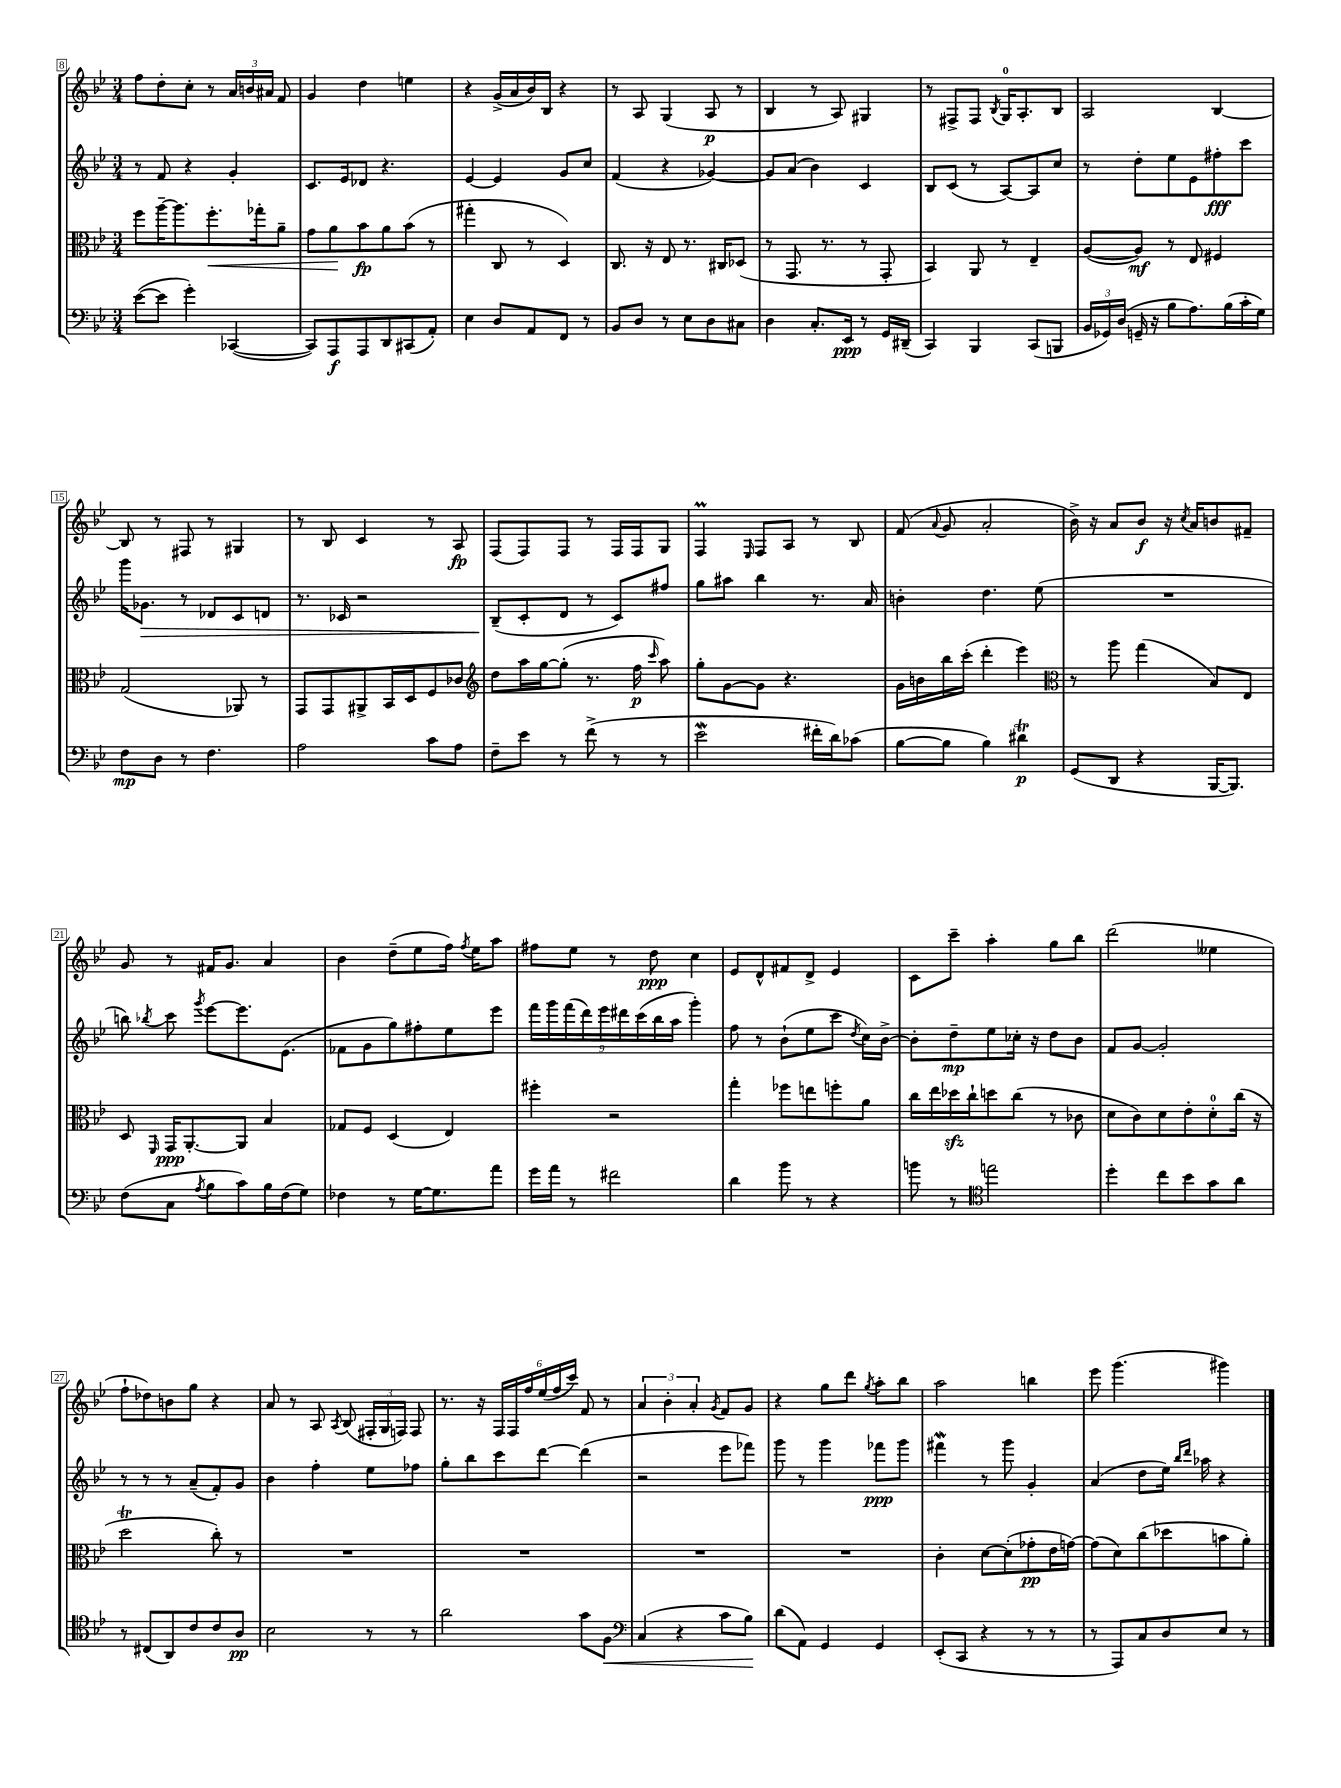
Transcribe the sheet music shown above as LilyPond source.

<<
\new StaffGroup <<
\new Staff = "s0" {
    \clef treble \key bes \major \numericTimeSignature \time 3/4
    \autoBeamOff f''8[ d''8-. c''8]-. r8 \tuplet 3/2 { a'16[ b'16 ais'16] } f'8 |
    g'4 d''4 e''4 |
    r4 g'16[->( a'16 bes'16) bes16] r4 |
    r8 a8 g4( a8\p r8 |
    bes4 r8 a8) gis4 |
    r8 fis8[-> fis8] \acciaccatura { bes8 } g16[-0 a8.-. bes8] |
    a2 bes4~ |
    bes8 r8 fis8 r8 gis4 |
    r8 bes8 c'4 r8 a8\fp |
    f8[( f8) f8] r8 f16[ f16 g8] |
    f4\prall \grace { ees16 } f8[ a8] r8 bes8 |
    f'8( \appoggiatura { a'8 } g'8 a'2-. |
    bes'16->) r16 a'8[ bes'8]\f r16 \acciaccatura { c''8 } a'16[ b'8 fis'8]-- |
    g'8 r8 fis'16[ g'8.] a'4 |
    bes'4 d''8[--( ees''8 f''16]) \acciaccatura { f''8 } ees''16[ a''8] |
    fis''8[ ees''8] r8 d''8\ppp c''4 |
    ees'8[ d'8-^ fis'8 d'8]-> ees'4 |
    c'8[ c'''8]-- a''4-. g''8[ bes''8] |
    d'''2( eeses''4 |
    f''8[-! des''8) b'8 g''8] r4 |
    a'8 r8 a8 \acciaccatura { a8 } bes8( \tuplet 3/2 { fis16[-. g16 f16]) } f8 |
    r8. r16 \tuplet 6/4 { f16[ f16 f''16 ees''16( f''16 c'''16]) } f'8 r8 |
    \tuplet 3/2 { a'4 bes'4-. a'4-. } \acciaccatura { g'8 } f'8[ g'8] |
    r4 g''8[ d'''8] \acciaccatura { g''8 } a''8[-. bes''8] |
    a''2 b''4 |
    ees'''8 g'''4.( gis'''4) \bar "|." |
}
\new Staff = "s1" {
    \clef treble \key bes \major \numericTimeSignature \time 3/4
    \autoBeamOff r8 f'8 r4 g'4-. |
    c'8.[ ees'16 des'8] r4. |
    ees'4~ ees'4 g'8[ c''8] |
    f'4( r4 ges'4~) |
    ges'8[ a'8]( bes'4) c'4 |
    bes8[ c'8]( r8 a8[~) a8 c''8] |
    r8 d''8[-. ees''8 ees'8 fis''8-.\fff c'''8] |
    g'''16[ ges'8.]\> r8 des'8[ c'8 d'8] |
    r8. ces'16 r2 |
    bes8[--\!( c'8-. d'8] r8 c'8[) fis''8] |
    g''8[ ais''8] bes''4 r8. a'16 |
    b'4-. d''4. ees''8( |
    R2. |
    b''8) \acciaccatura { bes''8 } c'''8 \acciaccatura { g'''8 } ees'''8[~ ees'''8. ees'8.]( |
    fes'8[ g'8 g''8) fis''8-. ees''8 ees'''8] |
    \tuplet 9/8 { f'''16[ g'''16 f'''16( d'''16) ees'''16 dis'''16 c'''16( bes''16 a''16] } g'''4-.) |
    f''8 r8 bes'8[-!( ees''8 c'''8] \acciaccatura { d''8 } c''16[) bes'16]~-> |
    bes'8[-. d''8--\mp ees''8 ces''16]-. r16 d''8[ bes'8] |
    f'8[ g'8]~ g'2-. |
    r8 r8 r8 a'8[--( f'8-.) g'8] |
    bes'4 f''4-. ees''8[ fes''8] |
    g''8[-. bes''8 c'''8 d'''8]~ d'''4( |
    r2 ees'''8[ fes'''8]) |
    g'''8 r8 g'''4 fes'''8[\ppp g'''8] |
    fis'''4\mordent r8 g'''8 g'4-. |
    a'4( d''8[ ees''16]) \grace { bes''16[ d'''16] } aes''16 r4 \bar "|." |
}
\new Staff = "s2" {
    \clef alto \key bes \major \numericTimeSignature \time 3/4
    \autoBeamOff f''8[ a''16~-- a''8. f''8.-.\< ges''16-. a'8]-- |
    g'8[ a'8\! bes'8\fp a'8 bes'8]( r8 |
    gis''4-. c8 r8 d4) |
    c8. r16 ees8 r8. cis16[ des8]( |
    r8 g,8. r8. r8 g,8-. |
    bes,4) a,8 r8 ees4-- |
    a8[~( a8]\mf) r8 ees8 fis4 |
    g2( aes,8) r8 |
    g,8[ g,8 ais,8-> bes,16 d16 f8 ces'8] |
    \clef treble d''8[ a''16 g''16~ g''8]-.( r8. f''16\p \grace { c'''16 } a''8) |
    g''8[-. g'8~ g'8] r4. |
    g'16[ b'16 bes''16 c'''16]-.( d'''4-. ees'''4) |
    \clef alto r8 a''8 g''4( bes8[) ees8] |
    d8 \grace { f,16 } g,16[\ppp a,8.~-. a,8] bes4 |
    ges8[ f8] d4( ees4) |
    fis''4-. r2 |
    g''4-. fes''8[ e''8 f''8-. a'8] |
    c''16[ ees''16 des''16\sfz c''16-! d''8 c''8]( r8 ces'8 |
    d'8[ c'8) d'8 ees'8-. d'8-0-. c''16]( r16 |
    d''2\trill c''8-.) r8 |
    R2. |
    R2. |
    R2. |
    R2. |
    c'4-. d'8[~ d'8-.( ges'8-.\pp ees'16 g'16]~) |
    g'8[( d'8) c''8( des''8 b'8 a'8]-.) \bar "|." |
}
\new Staff = "s3" {
    \clef bass \key bes \major \numericTimeSignature \time 3/4
    \autoBeamOff ees'8[~( ees'8] g'4-.) ces,4~( |
    ces,8[) a,,8\f a,,8 d,8 cis,8( a,8]-.) |
    ees4 d8[ a,8 f,8] r8 |
    bes,8[ d8] r8 ees8[ d8 cis8] |
    d4 c8.[-. ees,16]\ppp r8 g,16[ dis,16]--( |
    c,4) bes,,4 c,8[( b,,8] |
    \tuplet 3/2 { bes,16[ ges,16) d16]( } g,16-- r16 bes8[ a8.) bes16( c'16-. g16]) |
    f8[\mp d8] r8 f4. |
    a2 c'8[ a8] |
    f8[-- ees'8] r8 f'8->( r8 r8 |
    ees'2\mordent fis'16[-. d'16) ces'8]( |
    bes8[~ bes8] bes4) dis'4\trill\p |
    g,8[( d,8] r4 bes,,16[~ bes,,8.]) |
    f8[( c8] \acciaccatura { a8 } bes8[ c'8) bes16 f16( g8]) |
    fes4 r8 g16[~ g8. a'8] |
    g'16[ a'16] r8 fis'2 |
    d'4 bes'8 r8 r4 |
    b'8 r8 \clef tenor e''2 |
    d''4-. c''8[ bes'8 g'8 a'8] |
    r8 cis8[( a,8) c'8 c'8 a8]\pp |
    bes2 r8 r8 |
    a'2 g'8[ f8]\< |
    \clef bass c4( r4 c'8[ bes8]\!) |
    d'8[( a,8]) g,4 g,4 |
    ees,8[-.( c,8] r4 r8 r8 |
    r8 a,,8[) c8 d8 ees8] r8 \bar "|." |
}
>>
>>
\layout { \context { \Score currentBarNumber = #8 \override BarNumber.stencil = #(make-stencil-boxer 0.1 0.3 ly:text-interface::print) } }
